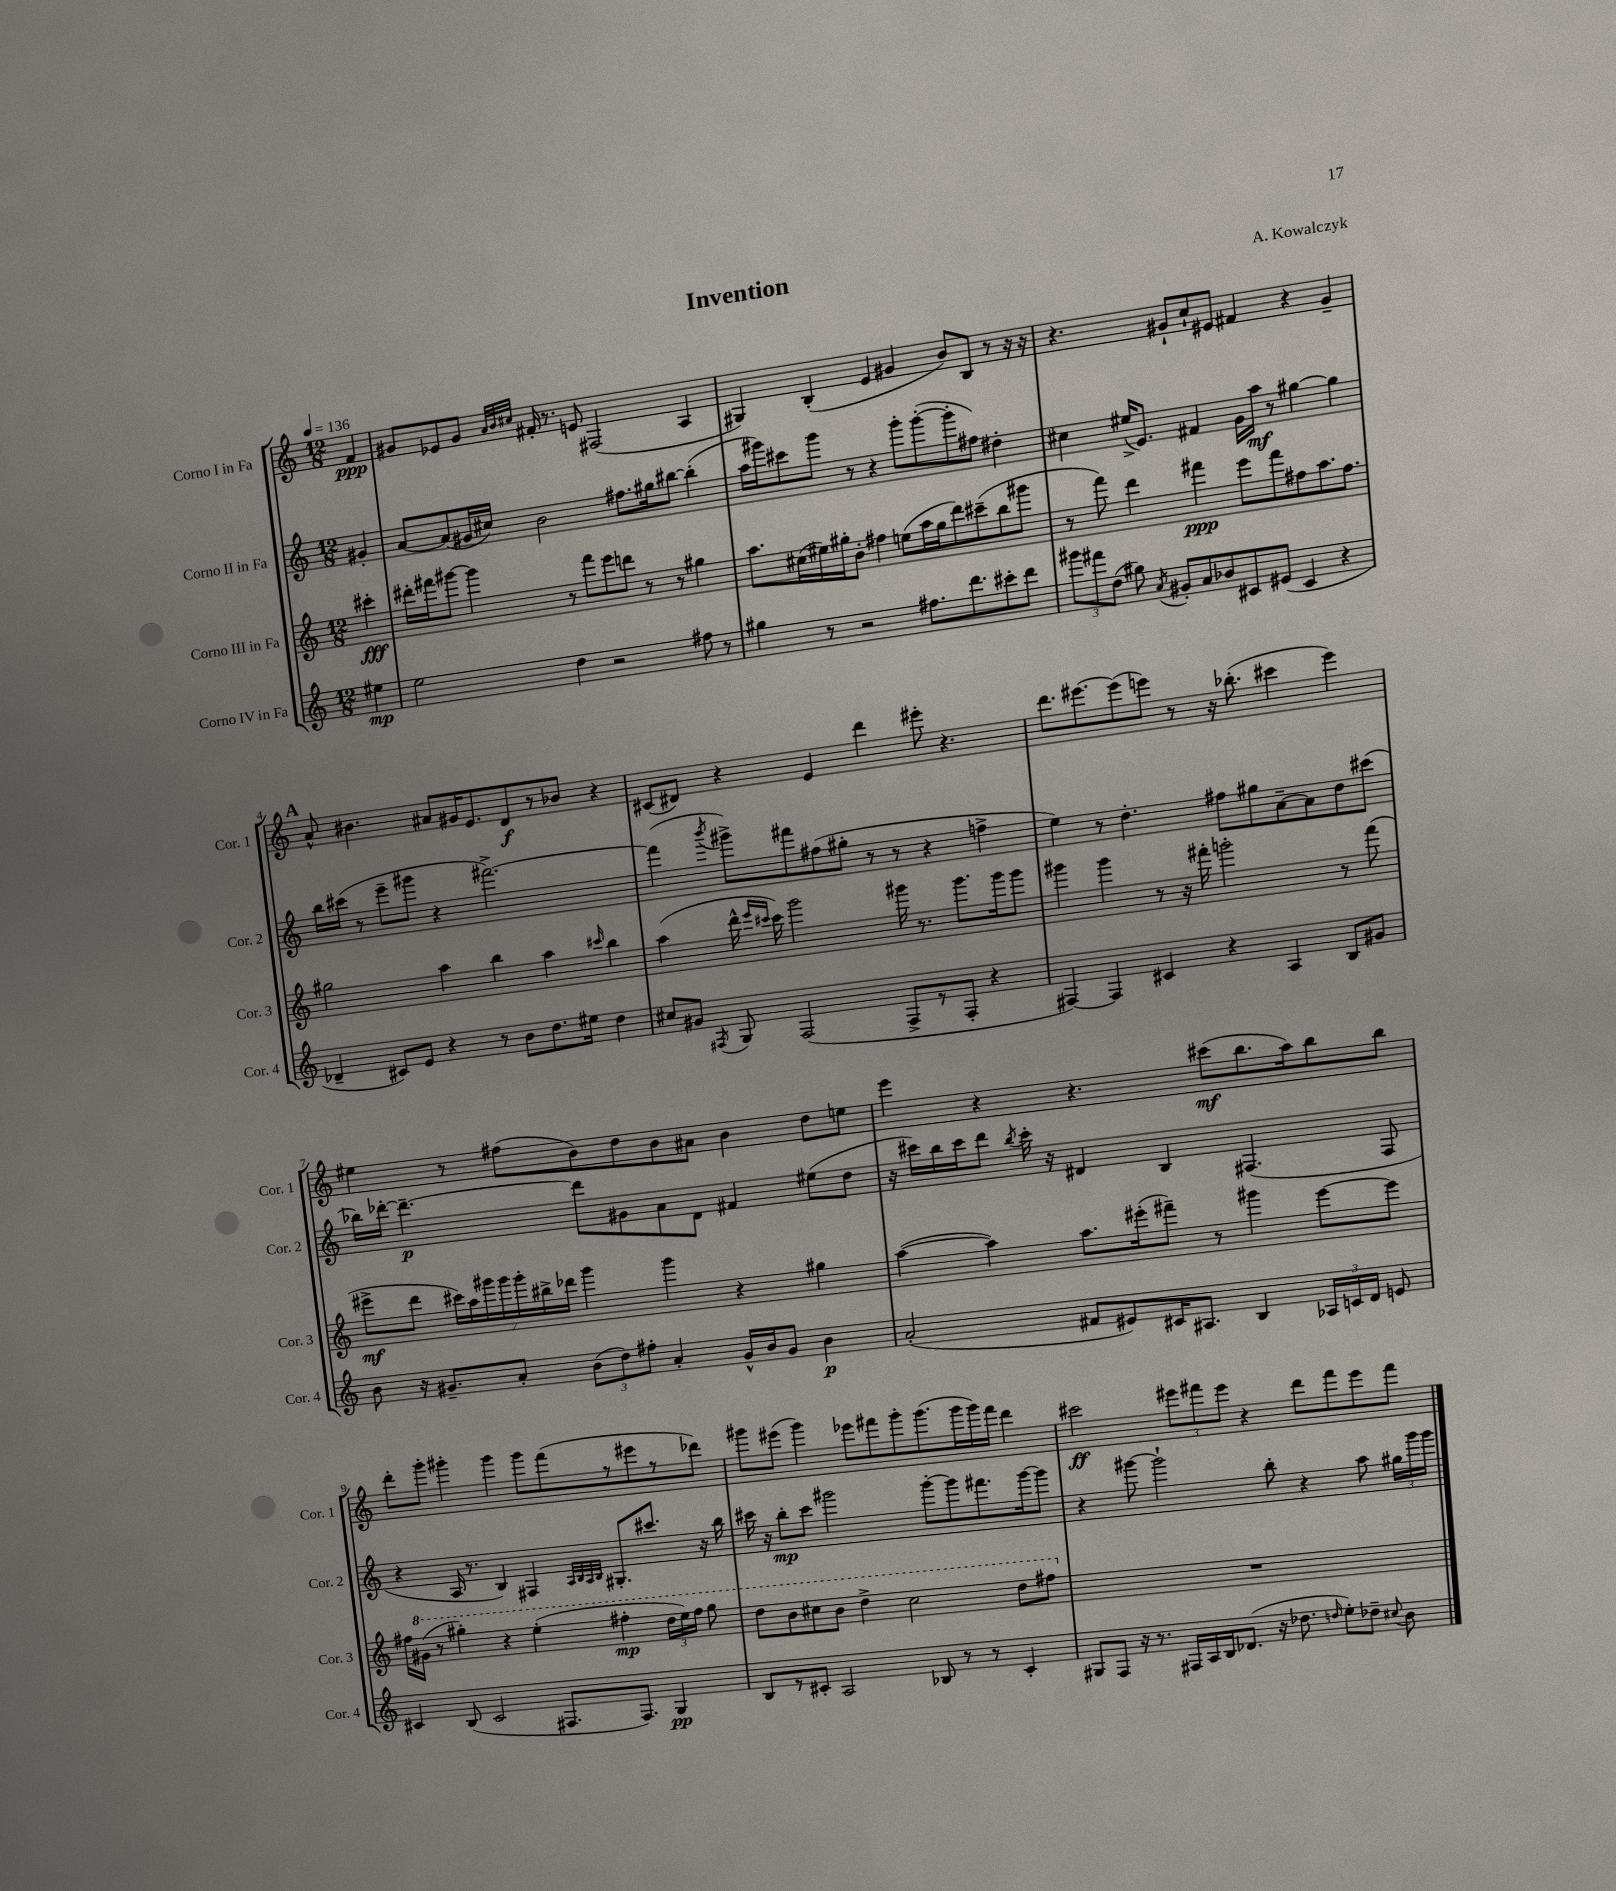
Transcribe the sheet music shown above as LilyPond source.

\header { title = "Invention" composer = "A. Kowalczyk" }
<<
\new StaffGroup <<
\new Staff = "s0" \with { instrumentName = "Corno I in Fa" shortInstrumentName = "Cor. 1" } {
    \clef treble \key c \major \numericTimeSignature \time 12/8 \partial 4 \tempo 4 = 136
    \autoBeamOff f'4\ppp |
    gis'8[ ees'8 gis'8] \grace { a'32[ b'32 cis''32] } fis'16-. r8. e'8 fis2( a4 |
    gis4) b4-.( e'4 gis'4 b'8[) b8] r8 r16 r16 |
    r4. gis'8[-! c''8-! eis'8] fis'4 r4 gis'4-- |
    \mark \markup { \bold "A" } a'8-^ bis'4. ais'8[ gis'16 e'8. d'8\f r8 bes'8] r4 |
    cis'8[( dis'8]) r4 e'4 d'''4 eis'''8-. r4. |
    d'''8.[ eis'''8.~ eis'''8( e'''8]) r8 r16 bes''8.-.( cis'''4 e'''4) |
    eis''4 r8 fis''8[( b'8) d''8 b'8 ais'8] b'4 d''8[ e''8] |
    e'''4 r4 r4. cis'''8[\mf( b''8. a''16) b''8 b''8] |
    d'''8[-. g'''8]-. gis'''4-. gis'''4 gis'''8[ f'''8( r8 eis'''8 r8 des'''8]) |
    gis'''8[ eis'''8]( gis'''4) ees'''8[ fis'''8 gis'''8-. gis'''8.( gis'''16 gis'''16) fis'''16] d'''4 |
    cis'''2\ff \tuplet 3/2 { eis'''8[ fis'''8 eis'''8] } r4 d'''8[ fis'''8 eis'''8 fis'''8] \bar "|." |
}
\new Staff = "s1" \with { instrumentName = "Corno II in Fa" shortInstrumentName = "Cor. 2" } {
    \clef treble \key c \major \numericTimeSignature \time 12/8 \partial 4
    \autoBeamOff gis'4-. |
    a'8[~ a'8( gis'16 cis''16]) b'2 fis''8.[ gis''16 bis''8]~ bis''4-.( |
    a''16[ gis'''16) cis'''8 gis'''8] r8 r4 gis'''8[-. gis'''8~-.( gis'''8-. fis''8]) dis''4-. |
    cis''4 eis''16[->( e'8.]) fis'4 g'16[ a''16]\mf r8 gis''4~ gis''4 |
    \mark \markup { \bold "A" } b''16[ cis'''16]( r8 e'''8[-- gis'''8] r4 fis'''2.~->) |
    fis'''4( \acciaccatura { b'''8 } gis'''8[->) fis'''8 fis''8( gis''8]-. r8 r8 r4 f''4-> |
    e''4) r8 d''4.-. fis''8[ gis''8 a'8~-- a'8 d''8 cis'''8]( |
    bes''16[) des'''16]~-. des'''4.~--\p des'''8[ gis'8 a'8 d'8] fis'4 eis''8[( d''8] |
    r16 cis'''16[) b''16 cis'''16 d'''8] \acciaccatura { b''8 } cis'''16-. r16 dis'4 b4 fis4.( fis8 |
    r4 a16 r8. b4) fis4 \grace { a32[ b32 a32 b32] } gis8.[-. cis'''8.] r16 b''16 |
    cis'''16 r16 b''8[-.\mp cis'''8] gis'''2 gis'''8[~-. gis'''8 fis'''8. gis'''16~ gis'''8] |
    r4 gis'''8~ gis'''2-! b''8-. r4 a''8 \tuplet 3/2 { gis''16[ gis'''16 gis'''16] } \bar "|." |
}
\new Staff = "s2" \with { instrumentName = "Corno III in Fa" shortInstrumentName = "Cor. 3" } {
    \clef treble \key c \major \numericTimeSignature \time 12/8 \partial 4
    \autoBeamOff cis'''4-.\fff |
    dis'''16[-. fis'''16 gis'''8]~ gis'''4 r8 fis'''8[ e'''8 d'''8] r8 r8 gis''4 |
    a''8.[ cis''16( eis''16) gis''16-. b'8]-. fis''4 e''8[( a''16 gis''16 d'''8) cis'''8--( b''8 gis'''8] |
    r8 f'''8) d'''4 fis'''4\ppp e'''8[ fis'''8 fis''8 a''8. fis''8.] |
    \mark \markup { \bold "A" } gis''2 a''4 b''4 a''4 \grace { cis'''16 } b''4 |
    a''4( d'''16-^ \grace { e'''16[ cis'''16] } cis'''16) g'''2 gis'''16 r8. gis'''8.[ gis'''16 gis'''8] |
    gis'''4 gis'''4 r8 r16 fis'''16-. g'''2-. r8 fis'''8( |
    eis'''8[->\mf d'''8] \tuplet 7/4 { cis'''16[) a''16 gis'''16 gis'''16 gis'''16-. bis''16-> des'''16] } gis'''4 gis'''4 r4 gis''4 |
    a''4~( a''4) a''8.[ eis'''16-.( fis'''8]--) r8 gis'''4 eis'''8[~ eis'''8] |
    fis''16[ \ottava #1 gis''16]( r8 gis'''4-.) r4 e'''4-.( fis'''4-.\mp \tuplet 3/2 { d'''16[ e'''16) fis'''16] } gis'''8 |
    d'''8[ b''8 cis'''8 b''8] d'''4-> cis'''2 d'''8[ fis'''8] \ottava #0 |
    R1. \bar "|." |
}
\new Staff = "s3" \with { instrumentName = "Corno IV in Fa" shortInstrumentName = "Cor. 4" } {
    \clef treble \key c \major \numericTimeSignature \time 12/8 \partial 4
    \autoBeamOff eis''4\mp |
    e''2 d''4 r2 fis''8 r8 |
    gis''4 r8 r2 fis''8.[ d'''8. cis'''8-. d'''8] |
    \tuplet 3/2 { gis'''8[ fis'''8 d''8]( } gis''8) \acciaccatura { a'8 } gis'8[-. a'8 bes'8 cis'8 eis'8]( cis'4 r4 |
    \mark \markup { \bold "A" } des'4-- cis'8[) e'8] r4 r8 b'8[ d''8. eis''16] d''4 |
    cis''8[ gis'8] \acciaccatura { fis8 } g8 fis2( fis8[-> r8 fis8]-. r4 |
    fis4~) fis4 cis'4 r4 a4 b8[ gis'8] |
    b'8 r16 gis'8.[-- a'8]-. \tuplet 3/2 { b'8[( d''8) fis''8]-. } a'4-. gis'16[-^ b'16 gis'8] b'4\p |
    a'2-.( fis'8[ eis'8) cis'16 ais8.] b4 \tuplet 3/2 { aes16[ c'16 d'16] } e'8 |
    cis'4 b8( cis'2 fis8.[ fis8.]) g4\pp |
    b8[ r8 cis'8]-. a2 bes8 r8 r8 cis'4-. |
    gis8[ f8] r16 r8. fis16[ a16 b16 des'8.]( r16 des''8. \grace { d''16 } e''8[-.) des''8]-- \appoggiatura { cis''8 } b'8 \bar "|." |
}
>>
>>
